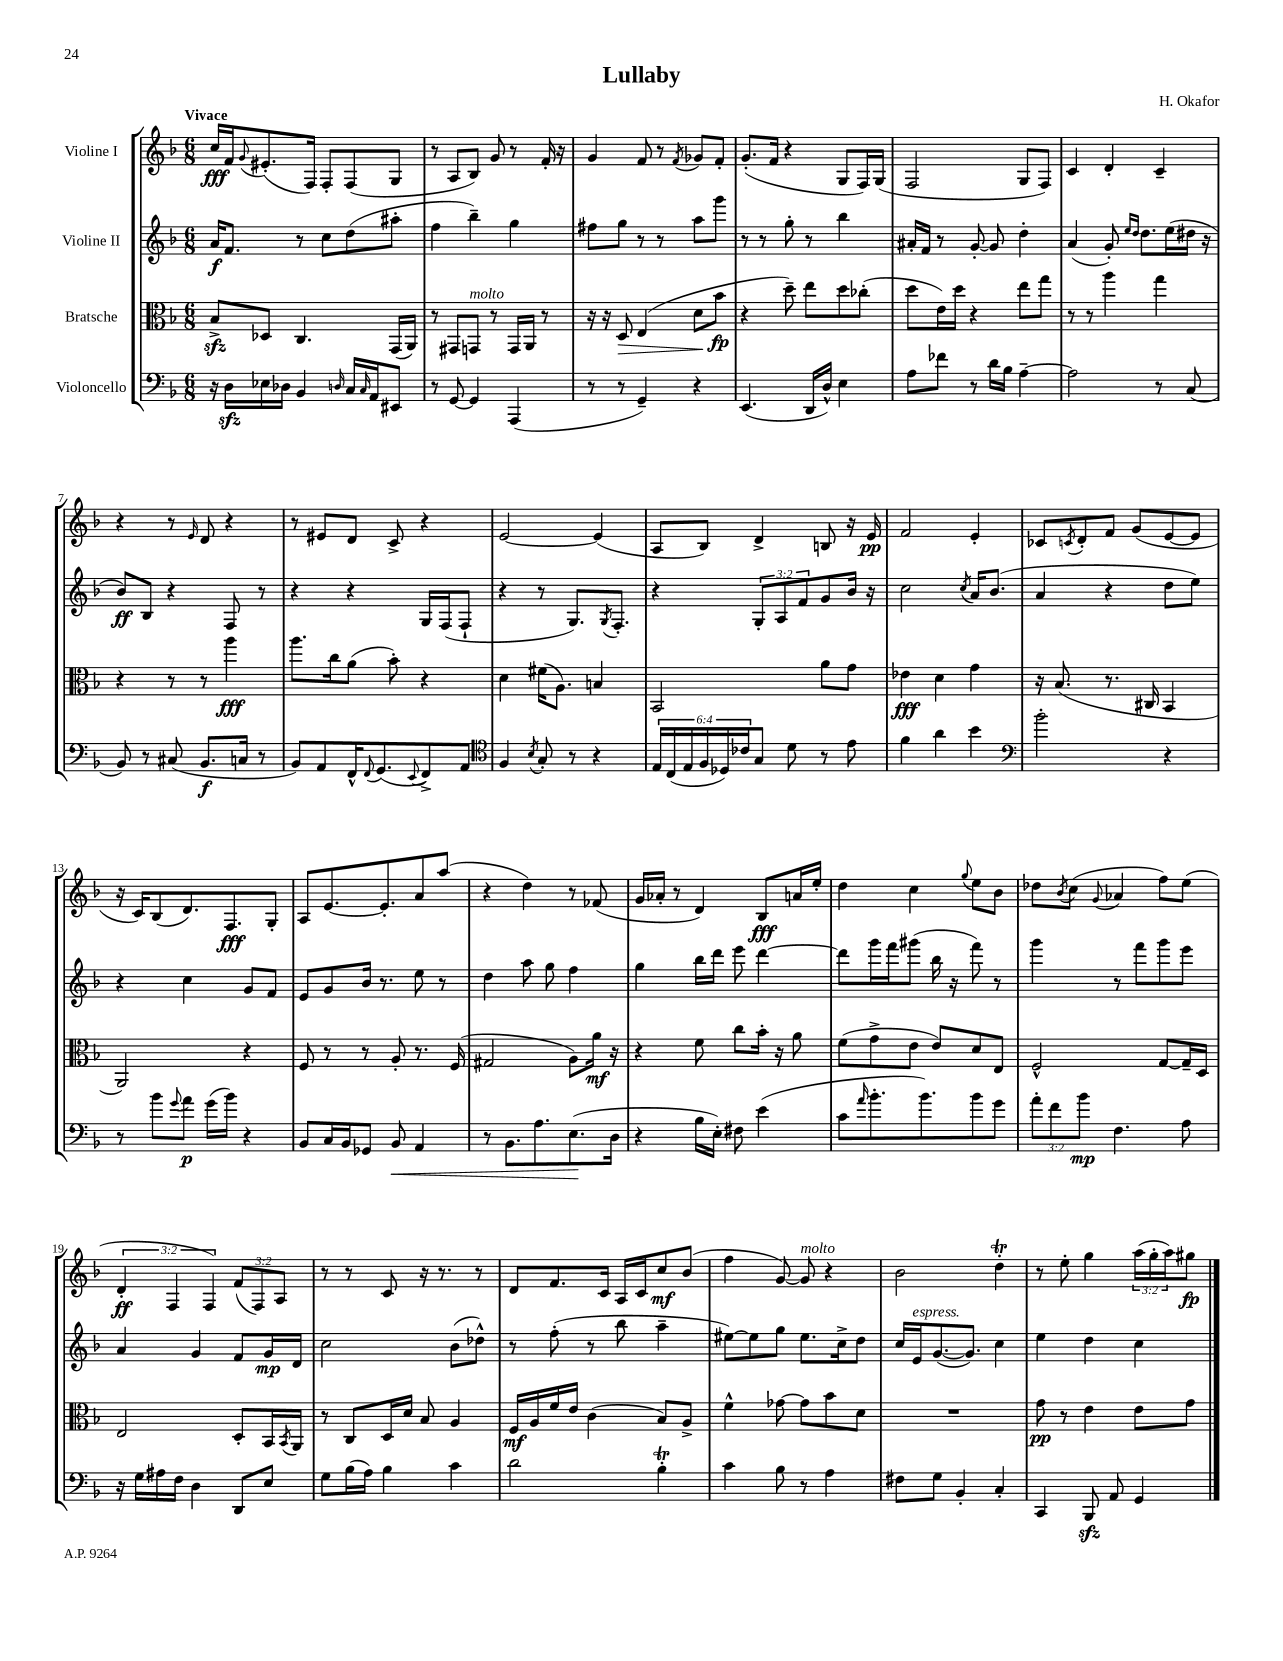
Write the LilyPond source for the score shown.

\header { title = "Lullaby" composer = "H. Okafor" }
<<
\new StaffGroup <<
\new Staff = "s0" \with { instrumentName = "Violine I" } {
    \clef treble \key f \major \numericTimeSignature \time 6/8 \override Staff.TupletNumber.text = #tuplet-number::calc-fraction-text \tempo "Vivace"
    c''16\fff f'16 \appoggiatura { g'8 } eis'8.-.( f16) f8-. f8( g8 |
    r8 a8 bes8) g'8 r8 f'16-. r16 |
    g'4 f'8 r8 \acciaccatura { f'8 } ges'8 f'8-. |
    g'8.-.( f'16 r4 g8 f16) g16( |
    f2 g8 f8) |
    c'4 d'4-. c'4-- |
    r4 r8 \grace { e'16 } d'8 r4 |
    r8 eis'8 d'8 c'8-> r4 |
    e'2~ e'4( |
    a8 bes8) d'4-> b8 r16 e'16\pp |
    f'2 e'4-. |
    ces'8 \acciaccatura { c'8 } d'8-. f'8 g'8( e'8~ e'8 |
    r16 c'16) bes8( d'8.) f8.\fff g8-. |
    a8 e'8.~ e'8.-. a'8 a''8( |
    r4 d''4) r8 fes'8( |
    g'16 aes'16-. r8 d'4) bes8\fff a'16 e''16-. |
    d''4 c''4 \appoggiatura { g''8 } e''8 bes'8 |
    des''8 \acciaccatura { bes'8 } c''8( \appoggiatura { g'8 } aes'4 f''8) e''8( |
    \tuplet 3/2 { d'4-.\ff f4 f4) } \tuplet 3/2 { f'8( f8) a8 } |
    r8 r8 c'8 r16 r8. r8 |
    d'8 f'8. c'16 a16 c'16 c''8\mf bes'8( |
    f''4 g'8~) g'8^\markup { \italic "molto" } r4 |
    bes'2 d''4-.\trill |
    r8 e''8-. g''4 \tuplet 3/2 { a''16( g''16-. a''16) } gis''8\fp \bar "|." |
}
\new Staff = "s1" \with { instrumentName = "Violine II" } {
    \clef treble \key f \major \numericTimeSignature \time 6/8 \override Staff.TupletNumber.text = #tuplet-number::calc-fraction-text
    a'16\f f'8. r8 c''8 d''8( ais''8-. |
    f''4 bes''4--) g''4 |
    fis''8 g''8 r8 r8 a''8 g'''8 |
    r8 r8 g''8-. r8 bes''4 |
    ais'16-. f'16 r8 g'8~-. g'8 d''4-. |
    a'4( g'8-.) \grace { e''16 d''16 } d''8. e''16( dis''16 r16 |
    bes'8\ff) bes8 r4 f8 r8 |
    r4 r4 g16 f16( f8-! |
    r4 r8 g8.) \acciaccatura { g8 } f8.-. |
    r4 \tuplet 3/2 { g8-. a8 f'8 } g'8 bes'16 r16 |
    c''2 \acciaccatura { c''8 } a'16 bes'8.( |
    a'4 r4 d''8 e''8) |
    r4 c''4 g'8 f'8 |
    e'8 g'8 bes'16 r8. e''8 r8 |
    d''4 a''8 g''8 f''4 |
    g''4 bes''16 d'''16 e'''8 d'''4~ |
    d'''8 g'''16 f'''16 gis'''8( bes''16 r16 f'''8) r8 |
    g'''4 r8 f'''8 g'''8 e'''8 |
    a'4 g'4 f'8 g'16\mp d'16 |
    c''2 bes'8( des''8-^) |
    r8 f''8-.( r8 bes''8 a''4-- |
    eis''8~) eis''8 g''8 eis''8. c''16-> d''8 |
    c''16 e'16^\markup { \italic "espress." } g'8.~( g'8.) c''4 |
    e''4 d''4 c''4 \bar "|." |
}
\new Staff = "s2" \with { instrumentName = "Bratsche" } {
    \clef alto \key f \major \numericTimeSignature \time 6/8
    bes8->\sfz des8 c4. g,16( a,16) |
    r8 gis,8 g,8^\markup { \italic "molto" } r8 g,16 a,16 r8 |
    r16 r16 d8\> e4( d'8\! bes'8\fp |
    r4 d''8--) e''8 d''8 ces''8-.( |
    d''8 e'16) d''16 r4 e''8 g''8 |
    r8 r8 a''4 g''4 |
    r4 r8 r8 a''4\fff |
    a''8. c''16 a'8( bes'8-.) r4 |
    d'4 fis'16( a8.) b4 |
    bes,2 a'8 g'8 |
    ees'4\fff d'4 g'4 |
    r16 bes8.( r8. cis16 bes,4 |
    a,2) r4 |
    f8 r8 r8 a8-. r8. f16( |
    gis2 a8) a'16\mf r16 |
    r4 f'8 c''8 bes'16-. r16 a'8 |
    f'8( g'8-> e'8 e'8) d'8 e8 |
    f2-^ g8~ g16-- d16 |
    e2 d8-. bes,16 \acciaccatura { bes,8 } a,16 |
    r8 c8 d16 d'16 bes8 a4 |
    f16\mf a16 f'16 e'16 c'4( bes8) a8-> |
    f'4-^ ges'8~ ges'8 bes'8 d'8 |
    R2. |
    g'8\pp r8 e'4 e'8 g'8 \bar "|." |
}
\new Staff = "s3" \with { instrumentName = "Violoncello" } {
    \clef bass \key f \major \numericTimeSignature \time 6/8 \override Staff.TupletNumber.text = #tuplet-number::calc-fraction-text
    r16 d16\sfz ees16 des16 bes,4 \grace { d16 } c16 \grace { c16 } a,16 eis,8 |
    r8 g,8~ g,4 a,,4( |
    r8 r8 g,4--) r4 |
    e,4.( d,16 d16-^) e4 |
    a8 fes'8 r8 d'16 bes16 a4~-- |
    a2 r8 c8( |
    bes,8) r8 cis8( bes,8.\f c16 r8 |
    bes,8) a,8 f,16-^ \appoggiatura { f,8 } g,8.( \appoggiatura { e,8 } f,8->) a,8 |
    \clef tenor f4 \acciaccatura { bes8 } g8-. r8 r4 |
    \tuplet 6/4 { e16 c16( e16 f16 des16) ces'16 } g8 d'8 r8 e'8 |
    f'4 a'4 bes'4 |
    \clef bass bes'2-. r4 |
    r8 bes'8 \appoggiatura { g'8 } a'8\p g'16( bes'16) r4 |
    bes,8 c16 bes,16 ges,8 bes,8\< a,4 |
    r8 bes,8. a8. e8.\!( d16 |
    r4 bes16 e16-.) fis8 e'4( |
    c'8 \grace { a'16 } bes'8.-. bes'8.) bes'8 g'8 |
    \tuplet 3/2 { a'8-. f'8 bes'8\mp } f4. a8 |
    r16 g16 ais16 f16 d4 d,8 e8 |
    g8 bes16( a16) bes4 c'4 |
    d'2 bes4-.\trill |
    c'4 bes8 r8 a4 |
    fis8 g8 bes,4-. c4-. |
    c,4 bes,,8\sfz a,8 g,4 \bar "|." |
}
>>
>>
